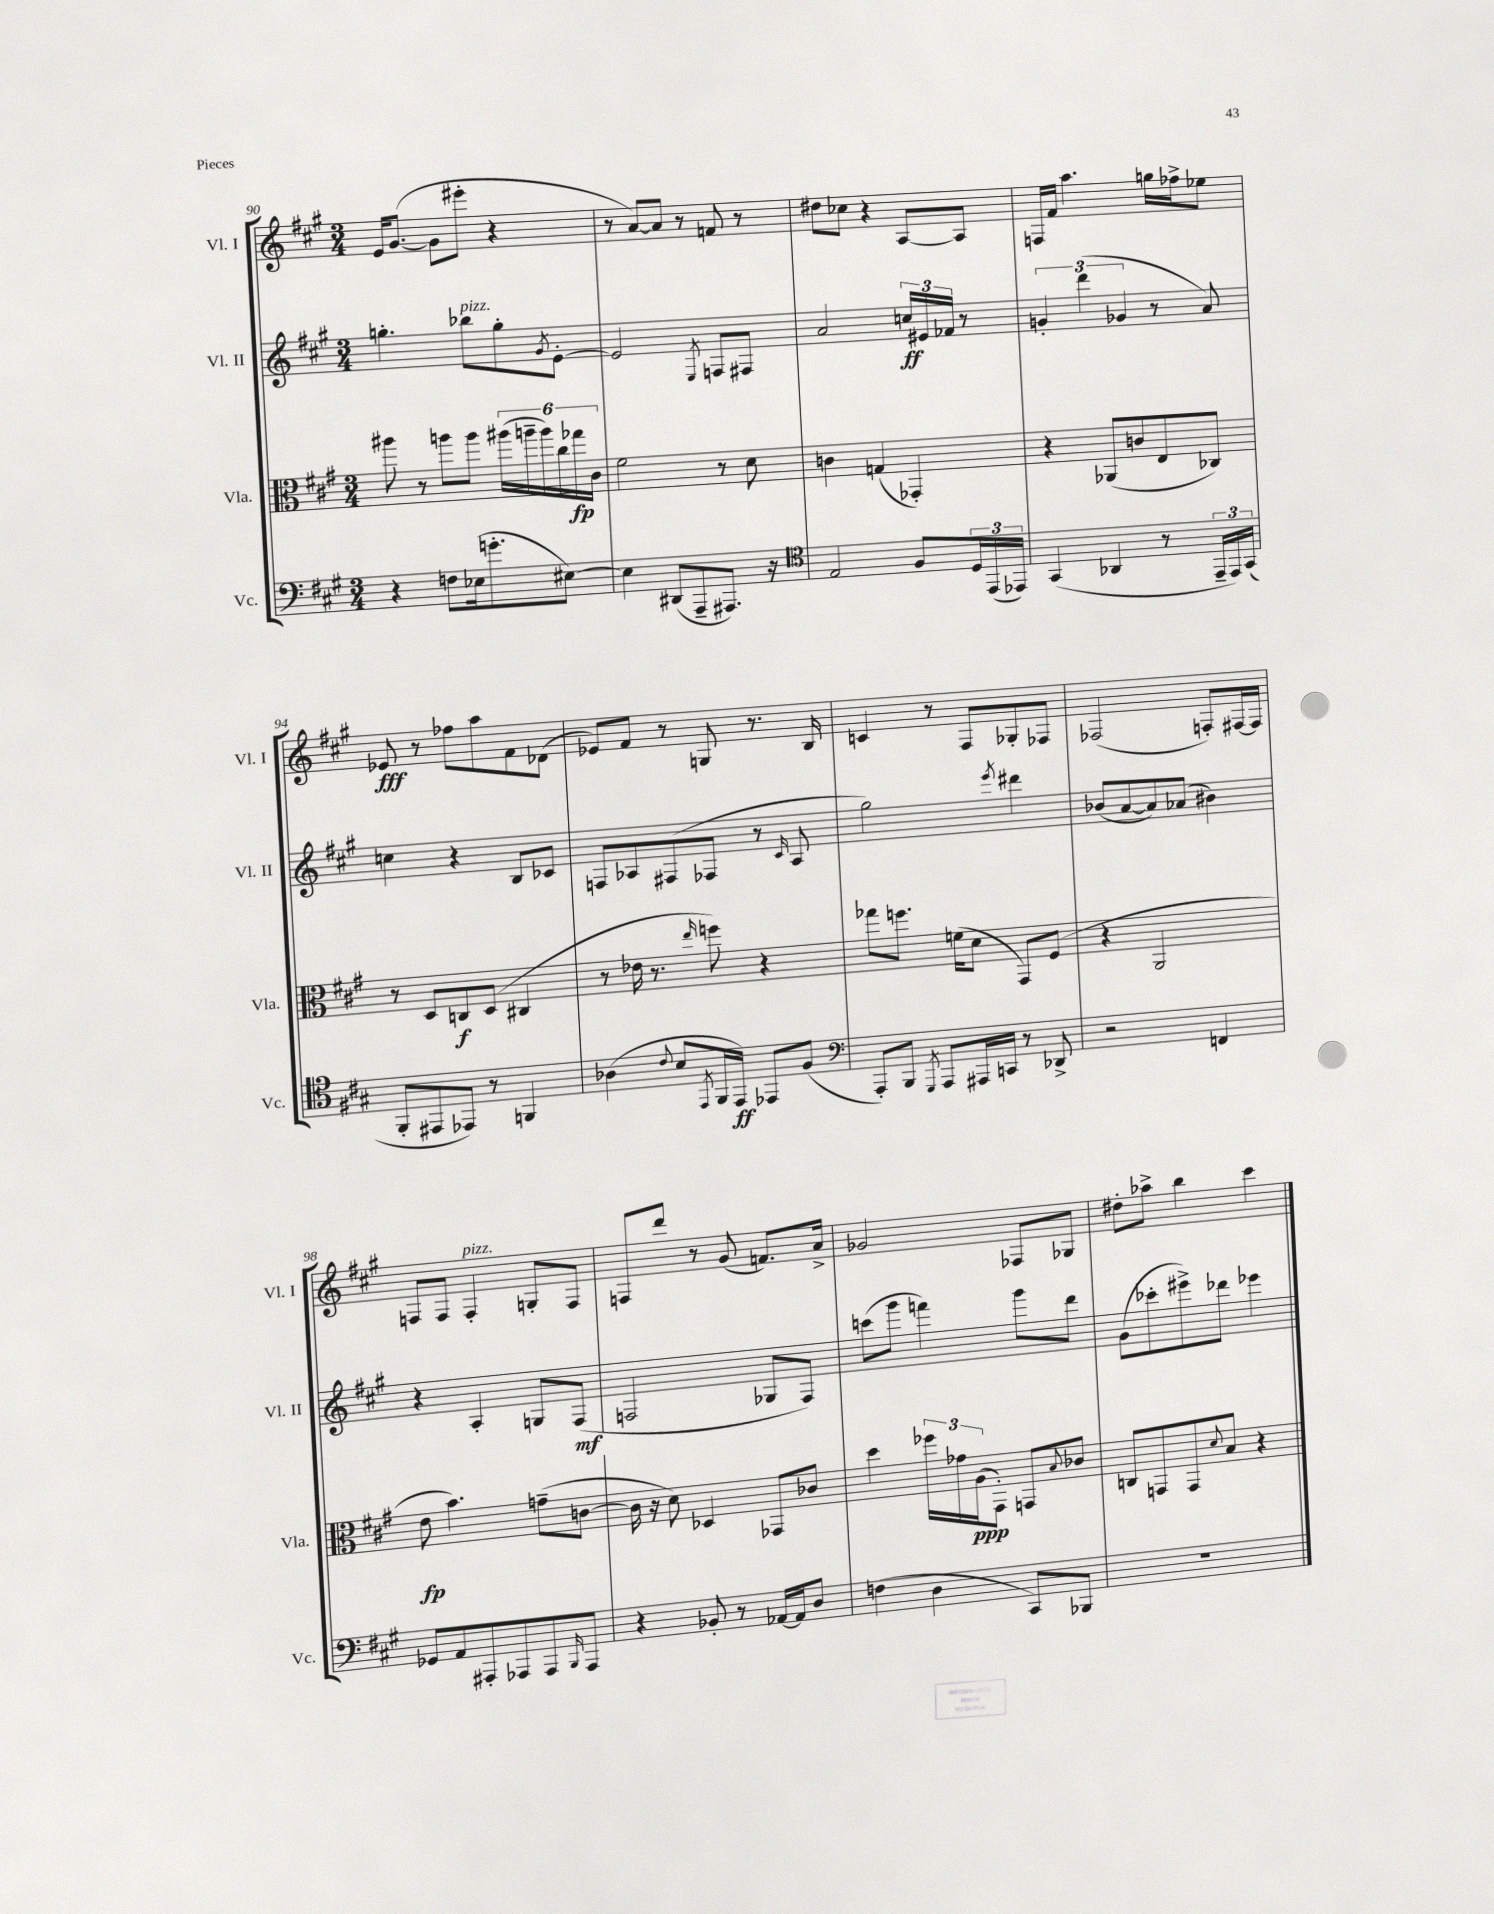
<<
\new StaffGroup <<
\new Staff = "s0" \with { instrumentName = "Vl. I" shortInstrumentName = "Vl. I" } {
    \clef treble \key a \major \numericTimeSignature \time 3/4
    e'16 gis'8.~( gis'8 eis'''8-. r4 |
    r8 a'8~) a'8 r8 f'8 r8 |
    dis''8 ces''8 r4 a8~ a8 |
    f16 fis'16 a''4. g''16 fes''16-> ees''8 |
    ees'8\fff r8 fes''8 a''8 fis'8 des'8( |
    ees'8) fis'8 r8 g8 r8. b16 |
    c'4 r8 fis8 ges8-. fes8 |
    fes2( f8-.) fis16~ fis16 |
    f8 f8 f4-.^\markup { \italic "pizz." } g8-. f8 |
    f8 d'''8 r8 gis'8( f'8.) a'16-> |
    ges'2 fes8 ges8 |
    dis''8-. aes''8-> b''4 cis'''4 \bar "|." |
}
\new Staff = "s1" \with { instrumentName = "Vl. II" shortInstrumentName = "Vl. II" } {
    \clef treble \key a \major \numericTimeSignature \time 3/4
    g''4.-. bes''8^\markup { \italic "pizz." } g''8-. \acciaccatura { gis'8 } e'8~-. |
    e'2 \acciaccatura { e8 } f8 fis8 |
    a'2 \tuplet 3/2 { c''16\ff eis'16 fes'16 } r8 |
    \tuplet 3/2 { g'4-. d'''4( ges'4 } r8 a'8) |
    c''4 r4 b8 ces'8 |
    f8 aes8 fis8( fes8 r8 \grace { cis'16 } aes8 |
    gis''2) \acciaccatura { e'''8 } dis'''4 |
    bes'8( a'8~ a'8) aes'8( bis'4) |
    r4 a4-. g8 fis8\mf( |
    f2 ges8 f8) |
    c'''8( gis'''8 f'''4) gis'''8 d'''8 |
    gis'8( ces'''8-. eis'''8->) des'''8 ees'''4 \bar "|." |
}
\new Staff = "s2" \with { instrumentName = "Vla." shortInstrumentName = "Vla." } {
    \clef alto \key a \major \numericTimeSignature \time 3/4
    ais''8 r8 a''8 a''8 \tuplet 6/4 { ais''16( a''16-- a''16) cis''16 ges''16\fp cis'16 } |
    fis'2 r8 d'8 |
    c'4 g4( ges,4-.) |
    r4 aes,8( c'8 e8 ces8) |
    r8 d8 c8\f d8( cis4 |
    r8 ees'16 r8. \grace { e''16 } f''8) r4 |
    ges''8 f''8. f'16( d'8 gis,8) fis8( |
    r4 a,2 |
    e'8\fp b'4.) g'8--( c'8~ |
    c'16 r16 d'8) des4 ges,8 ces'8 |
    d''4 \tuplet 3/2 { fes''16 ges'16 a16\ppp( } gis,8-.) g,8 \appoggiatura { b8 } ces'8 |
    c8 g,8 g,8 \appoggiatura { d'8 } b8 r4 \bar "|." |
}
\new Staff = "s3" \with { instrumentName = "Vc." shortInstrumentName = "Vc." } {
    \clef bass \key a \major \numericTimeSignature \time 3/4
    r4 f8 ees16( g'8.-. eis8~) |
    eis4 dis,8( a,,8-- ais,,8.) r16 |
    \clef tenor e2 fis8 \tuplet 3/2 { d16 e,16( ees,16) } |
    gis,4( aes,4 r8 \tuplet 3/2 { e,16-- e,16) gis,16( } |
    fis,8-. eis,8 ees,8) r8 f,4 |
    aes4( \appoggiatura { cis'8 } b8 \acciaccatura { e,8 } fis,16 e,16\ff) ees,8 fis8( |
    \clef bass a,,8-.) b,,8 \acciaccatura { gis,,8 } a,,8 ais,,16 c,16 r8 des,8-> |
    r2 f,4 |
    ges,8 a,8 ais,,8-. aes,,8 aes,,8 \grace { b,,16 } aes,,8 |
    r4 bes,8-. r8 aes,16~ aes,16 d8 |
    f4( d4 cis,8) bes,,8 |
    R2. \bar "|." |
}
>>
>>
\layout { \context { \Score currentBarNumber = #90 } }
